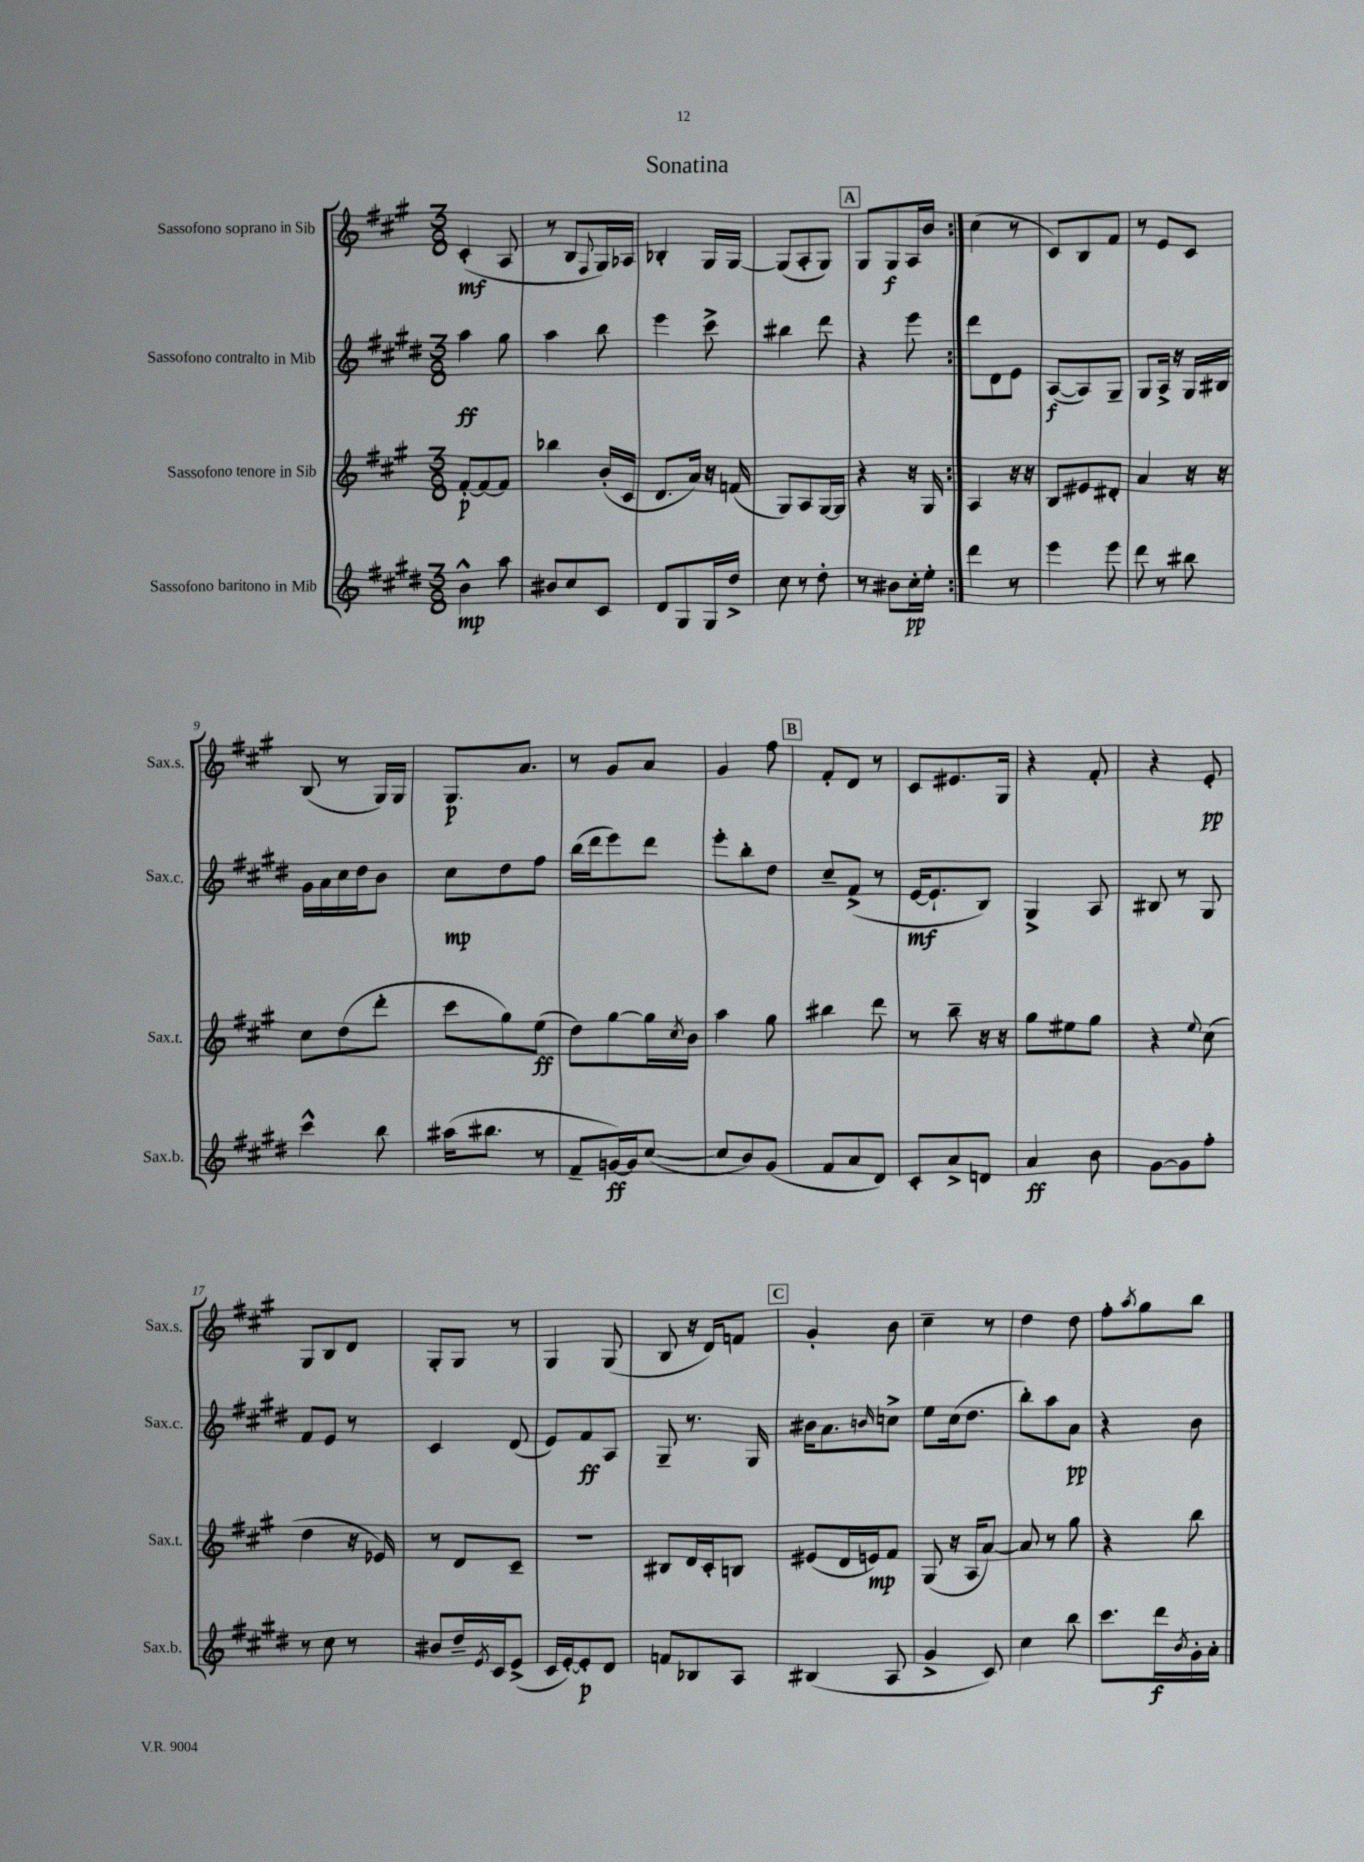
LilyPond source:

\header { title = "Sonatina" }
<<
\new StaffGroup <<
\new Staff = "s0" \with { instrumentName = "Sassofono soprano in Sib" shortInstrumentName = "Sax.s." } {
    \clef treble \key a \major \numericTimeSignature \time 3/8
    \repeat volta 2 { cis'4-.\mf( a8 |
    r8 b8 \appoggiatura { fis8 } gis16) aes16 |
    bes4-. gis16 gis16~ |
    gis8( a8-. gis8) |
    \mark \markup { \box "A" } gis8 gis8\f a16 b'16 | }
    cis''4( r8 |
    cis'8) b8 fis'8 |
    r8 e'8 cis'8 |
    b8( r8 gis16) gis16 |
    gis8.\p a'8. |
    r8 gis'8 a'8 |
    gis'4 fis''8 |
    \mark \markup { \box "B" } fis'8-. d'8 r8 |
    cis'8 eis'8. gis16 |
    r4 fis'8-. |
    r4 e'8-.\pp |
    gis8 b8 d'8 |
    gis8-. gis8 r8 |
    gis4 gis8( |
    b8 r16 d'16) f'8 |
    \mark \markup { \box "C" } gis'4-. b'8 |
    cis''4-- r8 |
    d''4 d''8 |
    fis''8-. \acciaccatura { a''8 } gis''8 b''8 \bar "|." |
}
\new Staff = "s1" \with { instrumentName = "Sassofono contralto in Mib" shortInstrumentName = "Sax.c." } {
    \clef treble \key e \major \numericTimeSignature \time 3/8
    \repeat volta 2 { a''4\ff gis''8 |
    a''4 b''8 |
    e'''4 cis'''8-> |
    bis''4 dis'''8 |
    \mark \markup { \box "A" } r4 e'''8 | }
    dis'''8 dis'8 e'8 |
    a8~\f( a8) gis8-- |
    gis8 a16-> r16 gis16 bis16 |
    gis'16 a'16 cis''16 dis''16 b'8 |
    cis''8\mp dis''8 fis''8 |
    b''16( dis'''16 e'''8) dis'''8 |
    e'''8-. b''8-. dis''8 |
    \mark \markup { \box "B" } cis''8-- fis'8->( r8 |
    e'16~\mf e'8.-! b8) |
    gis4-> a8 |
    bis8 r8 gis8 |
    fis'8 e'8 r8 |
    cis'4 dis'8( |
    e'8) fis'8\ff a8 |
    gis8-- r8. gis16 |
    \mark \markup { \box "C" } bis'16 a'8. \grace { b'16 } c''8-> |
    e''8 cis''16( dis''8. |
    b''8-.) a''8 a'8\pp |
    r4 b'8 \bar "|." |
}
\new Staff = "s2" \with { instrumentName = "Sassofono tenore in Sib" shortInstrumentName = "Sax.t." } {
    \clef treble \key a \major \numericTimeSignature \time 3/8
    \repeat volta 2 { fis'8~-.\p fis'8~ fis'8 |
    bes''4 b'16-.( cis'16 |
    d'8. a'16) r16 f'16( |
    gis8) a8 gis16~ gis16 |
    \mark \markup { \box "A" } r4 r16 gis16 | }
    a4 r16 r16 |
    b8 eis'8 dis'8-. |
    a'4 r16 r16 |
    cis''8 d''8( d'''8-. |
    cis'''8 gis''8) e''8\ff( |
    d''8) gis''8~ gis''16 \acciaccatura { cis''8 } b'16 |
    a''4 gis''8 |
    \mark \markup { \box "B" } bis''4 d'''8 |
    r8 b''8-- r16 r16 |
    gis''8 eis''8 gis''8 |
    r4 \appoggiatura { e''8 } cis''8( |
    d''4 r16 ees'16) |
    r8 d'8 cis'8-- |
    r4. |
    bis8 d'16 cis'16-. b8 |
    \mark \markup { \box "C" } eis'8( d'16 e'16\mp) fis'8 |
    gis8( r16 a16 a'8~) |
    a'8 r8 gis''8 |
    r4 b''8 \bar "|." |
}
\new Staff = "s3" \with { instrumentName = "Sassofono baritono in Mib" shortInstrumentName = "Sax.b." } {
    \clef treble \key e \major \numericTimeSignature \time 3/8
    \repeat volta 2 { b'4-^\mp a''8 |
    bis'8 cis''8 cis'8 |
    dis'8 gis8 gis16 dis''16-> |
    cis''8 r8 dis''8-. |
    \mark \markup { \box "A" } r8 bis'8 cis''16-.\pp e''16-. | }
    dis'''4 r8 |
    e'''4 e'''8 |
    dis'''8 r8 bis''8 |
    cis'''4-^ b''8 |
    ais''16( bis''8. r8 |
    fis'8-- g'16~\ff) g'16 cis''8~( |
    cis''8 b'8) gis'8( |
    \mark \markup { \box "B" } fis'8 a'8 dis'8) |
    cis'8-. a'8-> d'8 |
    a'4\ff b'8 |
    gis'8~ gis'8 fis''8-. |
    r8 cis''8 r8 |
    bis'8 dis''16-- \acciaccatura { e'8 } cis'16 e'8->( |
    cis'16 e'16~-.) e'8-.\p dis'8 |
    f'8 bes8 a8 |
    \mark \markup { \box "C" } bis4( a8 |
    gis'4-> cis'8) |
    cis''4 b''8 |
    cis'''8. dis'''16\f \acciaccatura { b'8 } gis'16-. a'16-. \bar "|." |
}
>>
>>
